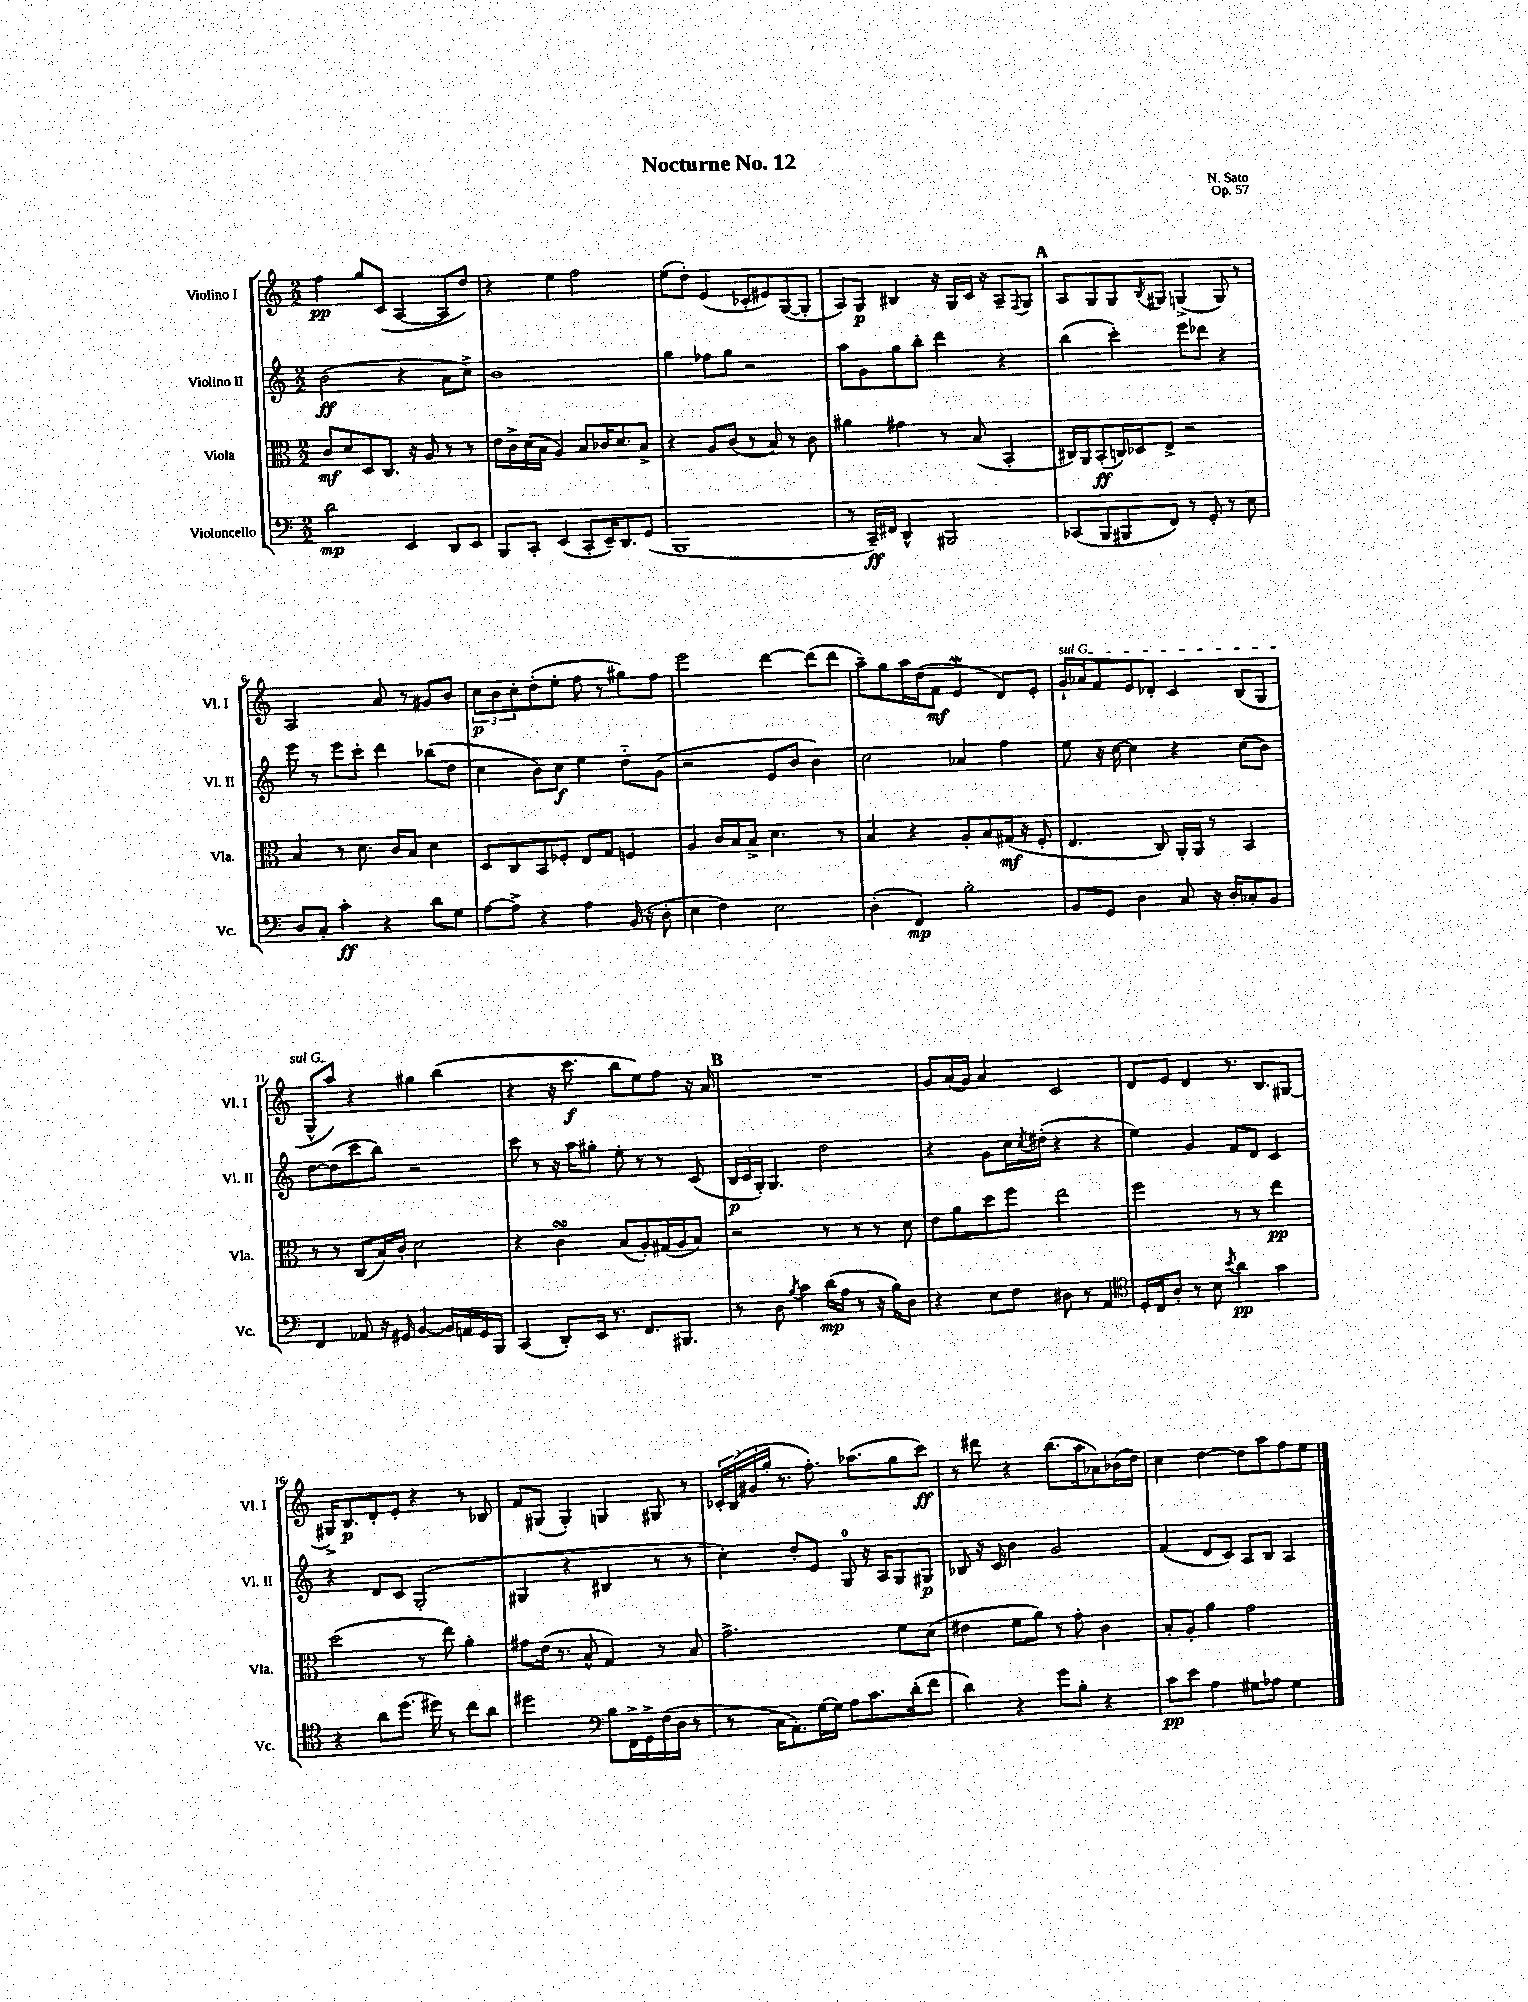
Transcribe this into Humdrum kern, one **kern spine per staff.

**kern	**dynam	**kern	**dynam	**kern	**dynam	**kern	**dynam
*part4	*part4	*part3	*part3	*part2	*part2	*part1	*part1
*staff4	*staff4	*staff3	*staff3	*staff2	*staff2	*staff1	*staff1
*I"Violoncello	*	*I"Viola	*	*I"Violino II	*	*I"Violino I	*
*I'Vc.	*	*I'Vla.	*	*I'Vl. II	*	*I'Vl. I	*
*clefF4	*	*clefC3	*	*clefG2	*	*clefG2	*
*k[]	*	*k[]	*	*k[]	*	*k[]	*
*M2/2	*	*M2/2	*	*M2/2	*	*M2/2	*
=1	=1	=1	=1	=1	=1	=1	=1
2d\	mp	8c/L	mf	(2b\	ff	4ff\	pp
.	.	8d/	.	.	.	.	.
.	.	8D/	.	.	.	8gg/L	.
.	.	8.C/J	.	.	.	(8c/J	.
4EE/	.	.	.	4r	.	[4A/	.
.	.	16r	.	.	.	.	.
.	.	8A/	.	.	.	.	.
8DD/L	.	8r	.	8a\L	.	8A/L]	.
8EE/J	.	8r	.	8cc^\J)	.	8dd/J)	.
=2	=2	=2	=2	=2	=2	=2	=2
8BBB/L	.	16e\LL	.	1b	.	4r	.
.	.	16c^\	.	.	.	.	.
8CC'/J	.	(16d\	.	.	.	.	.
.	.	16B\JJ	.	.	.	.	.
(4EE/	.	4A/)	.	.	.	4ee\	.
8CC'/L	.	8B/L	.	.	.	2ff\	.
16EE~/K)	.	16c-X/K	.	.	.	.	.
8.DD/	.	8.d/	.	.	.	.	.
(8GG/J	.	8B^/J	.	.	.	.	.
=3	=3	=3	=3	=3	=3	=3	=3
1BBB	.	4r	.	4gg\	.	(8ee\L	.
.	.	.	.	.	.	8dd'\J)	.
.	.	8A/L	.	8ff-X\L	.	(4e/	.
.	.	(8c/J	.	8gg\J	.	.	.
.	.	8r	.	2r	.	8c-X'/L	.
.	.	8B/)	.	.	.	8e#X/)	.
.	.	8r	.	.	.	([8G/	.
.	.	8c\	.	.	.	8G'/J]	.
=4	=4	=4	=4	=4	=4	=4	=4
8r	.	4a#X\	.	8aa\L	.	8A/L)	.
16CC~/LL)	ff	.	.	8g\	.	8G/J	p
16FF#X/JJ	.	.	.	.	.	.	.
4DD^^/	.	4g#X\	.	8gg\	.	4B#X/	.
.	.	.	.	8bb'\J	.	.	.
2BBB#X/	.	8r	.	4ddd\	.	16r	.
.	.	.	.	.	.	16G/LL	.
.	.	(8B/	.	.	.	16c/JJ	.
.	.	.	.	.	.	16r	.
.	.	4BB'/	.	4r	.	8A~/L	.
.	.	.	.	.	.	8qF/	.
.	.	.	.	.	.	8G/J	.
!!LO:REH:place=s1:t=A
=5	=5	=5	=5	=5	=5	=5	=5
(8CC-X/L	.	16C#X/LL)	.	(4bb\	.	8A/L	.
.	.	16AA/J	.	.	.	.	.
8BBB/	.	(8BB'/	ff	.	.	8G/	.
8BBB#X/	.	16Cn/L)	.	4ccc'\)	.	8G/	.
.	.	16D-X/J	.	.	.	.	.
.	.	.	.	.	.	8qB/	.
8FF/J)	.	8E^/J	.	.	.	8G#X/J	.
8r	.	2r	.	8eee\L	.	(4Gn^/	.
8GG'/	.	.	.	8ddd-X\J	.	.	.
8r	.	.	.	4r	.	8G/)	.
8E\	.	.	.	.	.	8r	.
!!LO:LB:g=z
=6	=6	=6	=6	=6	=6	=6	=6
8D/L	.	4B/	.	8eee\	.	2A/	.
8C'/J	.	.	.	8r	.	.	.
4c'\	ff	8r	.	8eee\L	.	.	.
.	.	8.d\	.	8ccc'\J	.	.	.
4r	.	.	.	4ddd\	.	8a/	.
.	.	16c/KL	.	.	.	.	.
.	.	8B/J	.	.	.	8r	.
8d\L	.	4d\	.	(8bb-X\L	.	8g#X/L	.
8G\J	.	.	.	8dd\J	.	8b/J	.
=7	=7	=7	=7	=7	=7	=7	=7
[8A\L	.	8D/L	.	4cc\	.	12cc\L	p
.	.	.	.	.	.	12b\	.
8A^\J]	.	8C/	.	.	.	.	.
.	.	.	.	.	.	12cc'\	.
4r	.	8BB/	.	8b\L)	.	(8dd'\	.
.	.	8F-X'/J	.	8cc\J	f	8ee'\J	.
4A\	.	8E/L	.	4ee\	.	8ff\	.
.	.	8G/J	.	.	.	8r	.
(16BB/	.	4Fn/	.	8dd\L	.	8gg#X\L)	.
16r	.	.	.	.	.	.	.
8D'\	.	.	.	(8g\J	.	8ff\J	.
=8	=8	=8	=8	=8	=8	=8	=8
4E\	.	4A/	.	2r	.	2eee\	.
4F\)	.	16c/LL	.	.	.	.	.
.	.	16B/J	.	.	.	.	.
.	.	8B^/J	.	.	.	.	.
2E\	.	4.d\	.	8e/L	.	[4ddd\	.
.	.	.	.	8b/J	.	.	.
.	.	.	.	4b\)	.	(8ddd\L]	.
.	.	8r	.	.	.	8ddd\J	.
=9	=9	=9	=9	=9	=9	=9	=9
(4D'\	.	4B/	.	2cc\	.	8aa~\L)	.
.	.	.	.	.	.	8gg\	.
4FF/)	mp	4r	.	.	.	16aa\L	.
.	.	.	.	.	.	(16dd\J	.
.	.	.	.	.	.	8f\J	mf
2B'\	.	8A'/L	.	4a-X/	.	4eW/	.
.	.	8B/	.	.	.	.	.
.	.	(16G#X/Jk	mf	4ff\	.	8d/L)	.
.	.	16r	.	.	.	.	.
.	.	8F'/	.	.	.	8e'/J	.
=10	=10	=10	=10	=10	=10	=10	=10
!	!	!	!	!	!	!LO:TX:a:i:t=sul G	!
8BB/L	.	4.E/	.	8ee\	.	16g`/LL	.
.	.	.	.	.	.	16a-X/J	.
8GG/J	.	.	.	16r	.	8f/	.
.	.	.	.	[16cc\	.	.	.
4D\	.	.	.	4cc\]	.	8e/	.
.	.	8C/)	.	.	.	8d-X'/J	.
8C/	.	16AA'/LL	.	4r	.	4c/	.
.	.	16AA/JJ	.	.	.	.	.
16r	.	8r	.	.	.	.	.
16D'/KL	.	.	.	.	.	.	.
8C-X'/	.	4BB/	.	(8cc\L	.	(8B/L	.
8BB/J	.	.	.	8b\J)	.	8G/J	.
!!LO:LB:g=z
=11	=11	=11	=11	=11	=11	=11	=11
4FF/	.	8r	.	[8dd\L	.	8G^^/L	.
.	.	8r	.	(8dd\]	.	8aa/J)	.
8AA-X/	.	(8C/L	.	8ccc\	.	4r	.
16r	.	16B/L)	.	8bb\J)	.	.	.
16GG#X/	.	16c'/JJ	.	.	.	.	.
[4BB/	.	2d\	.	2r	.	4gg#X\	.
16BB/LL]	.	.	.	.	.	(4bb\	.
16AAn/	.	.	.	.	.	.	.
16GG#/	.	.	.	.	.	.	.
16BBB/JJ	.	.	.	.	.	.	.
=12	=12	=12	=12	=12	=12	=12	=12
(4CC/	.	4r	.	8ccc\	.	4r	.
.	.	.	.	8r	.	.	.
8DD'/L)	.	4csSSs\	.	16r	.	16r	.
.	.	.	.	16aa\KL	.	8.ccc\	f
16EE/Jk	.	.	.	8gg#X'\J	.	.	.
8.r	.	.	.	.	.	.	.
.	.	(8B/L	.	8ee'\	.	8bb\L	.
8.FF/L	.	8A'/)	.	8r	.	8ee\)	.
.	.	(16G#X/L	.	8r	.	8ff\J	.
8.BBB#X/J	.	16A/J	.	.	.	.	.
.	.	8B/J)	.	(8c/	.	16r	.
.	.	.	.	.	.	16a/	.
!!LO:REH:place=s1:t=B
=13	=13	=13	=13	=13	=13	=13	=13
8r	.	2r	.	24B/LL	p	1r	.
.	.	.	.	24c/	.	.	.
.	.	.	.	24G'/JJ)	.	.	.
8D\	.	.	.	4.G/	.	.	.
8qB/	.	.	.	.	.	.	.
4c\	.	.	.	.	.	.	.
(16d\LL	mp	8r	.	2dd\	.	.	.
16A\JJ	.	.	.	.	.	.	.
8r	.	8r	.	.	.	.	.
16r	.	8r	.	.	.	.	.
16B\KL)	.	.	.	.	.	.	.
8D\J	.	8d\	.	.	.	.	.
=14	=14	=14	=14	=14	=14	=14	=14
4r	.	8e\L	.	4r	.	8g/L	.
.	.	8a\	.	.	.	(16a/L	.
.	.	.	.	.	.	16g/JJ)	.
8E\L	.	8dd\	.	8g\L	.	4a/	.
8F\J	.	8ff\J	.	16cc\L	.	.	.
.	.	.	.	8qcc/	.	.	.
.	.	.	.	(16dd#X'\JJ	.	.	.
8D#X\	.	2ee\	.	4r	.	2c/	.
8r	.	.	.	.	.	.	.
4AA/	.	.	.	4r	.	.	.
=15	=15	=15	=15	=15	=15	=15	=15
*clefC4	*	*	*	*	*	*	*
16D'/LL	.	2ff\	.	4ee\)	.	8d/L	.
16C/J	.	.	.	.	.	.	.
8A'/J	.	.	.	.	.	8e/J	.
8r	.	.	.	4g/	.	4d/	.
8B\	.	.	.	.	.	.	.
8qb/	.	.	.	.	.	.	.
4a\	pp	8r	.	8f/L	.	8.r	.
.	.	8r	.	8d/J	.	.	.
.	.	.	.	.	.	8.B/L	.
4g\	.	4ee\	pp	4c/	.	.	.
.	.	.	.	.	.	[8G#X/J	.
!!LO:LB:g=z
=16	=16	=16	=16	=16	=16	=16	=16
4r	.	(2dd\	.	4r	.	16G#X^/KL]	.
.	.	.	.	.	.	8.B/	p
8a\L	.	.	.	8d/L	.	8d'/	.
(8.dd\J	.	.	.	8c/J	.	8e'/J	.
.	.	8r	.	(2G'/	.	4r	.
16dd#X\)	.	.	.	.	.	.	.
8r	.	8ee\)	.	.	.	.	.
8cc\L	.	4a'\	.	.	.	8r	.
8a\J	.	.	.	.	.	8B-X/	.
=17	=17	=17	=17	=17	=17	=17	=17
2dd#X\	.	8g#X\L	.	4G#X/	.	8f/L	.
.	.	(16e\Jk	.	.	.	(8G#X/J	.
.	.	8.r	.	.	.	.	.
.	.	.	.	4r	.	4G#'/)	.
.	.	8B^^/	.	.	.	.	.
*clefF4	*	*	*	*	*	*	*
8B\L	.	4G/)	.	4B#X/	.	4Gn/	.
16FF^\L	.	.	.	.	.	.	.
16GG^\	.	.	.	.	.	.	.
(16F\	.	8r	.	8r	.	8G#X/	.
16D\JJ	.	.	.	.	.	.	.
8r	.	8B/	.	8r	.	8r	.
=18	=18	=18	=18	=18	=18	=18	=18
8r	.	2.g^\	.	4cc'\)	.	24c-X'/LL	.
.	.	.	.	.	.	(24B/	.
.	.	.	.	.	.	24g#X/	.
16C\KL	.	.	.	.	.	16gg'/JJ	.
8.AA'\)	.	.	.	.	.	8.r	.
.	.	.	.	8dd'/L	.	.	.
[16G\L	.	.	.	8e/J	.	8.ff'\)	.
16G\JJ]	.	.	.	.	.	.	.
8A\L	.	.	.	8G/	.	.	.
.	.	.	.	.	.	(8.aa-X\L	.
8.c\	.	.	.	16r	.	.	.
.	.	.	.	16A/KL	.	.	.
.	.	8f\L	.	8G/	.	8gg\	.
(16d'\k	.	.	.	.	.	.	.
8f\J	.	(8d\J	.	8G#X/J	p	8ccc\J)	ff
=19	=19	=19	=19	=19	=19	=19	=19
4d\)	.	4e#X\	.	8B-X/	.	8r	.
.	.	.	.	16r	.	8ddd#X\	.
.	.	.	.	16c/	.	.	.
4r	.	8f\L	.	4b\	.	4r	.
.	.	8a\J)	.	.	.	.	.
8g\L	.	8r	.	2g/	.	(8.bb\L	.
8B'\J	.	8g'\	.	.	.	.	.
.	.	.	.	.	.	16aa\k	.
4r	.	4c\	.	.	.	8a-X\)	.
.	.	.	.	.	.	(16b-X\L	.
.	.	.	.	.	.	16dd\JJ)	.
=20	=20	=20	=20	=20	=20	=20	=20
8c\L	pp	8B'/L	.	(4f/	.	4cc\	.
8e\J	.	8A'/J	.	.	.	.	.
4A\	.	4a\	.	8d/L	.	[4dd\	.
.	.	.	.	8c/J)	.	.	.
8G#X\L	.	2g\	.	8A/L	.	8dd\L]	.
8A-X\J	.	.	.	8B/J	.	8aa\	.
4G#\	.	.	.	4A/	.	8ff\	.
.	.	.	.	.	.	8ee\J	.
==	==	==	==	==	==	==	==
*-	*-	*-	*-	*-	*-	*-	*-
